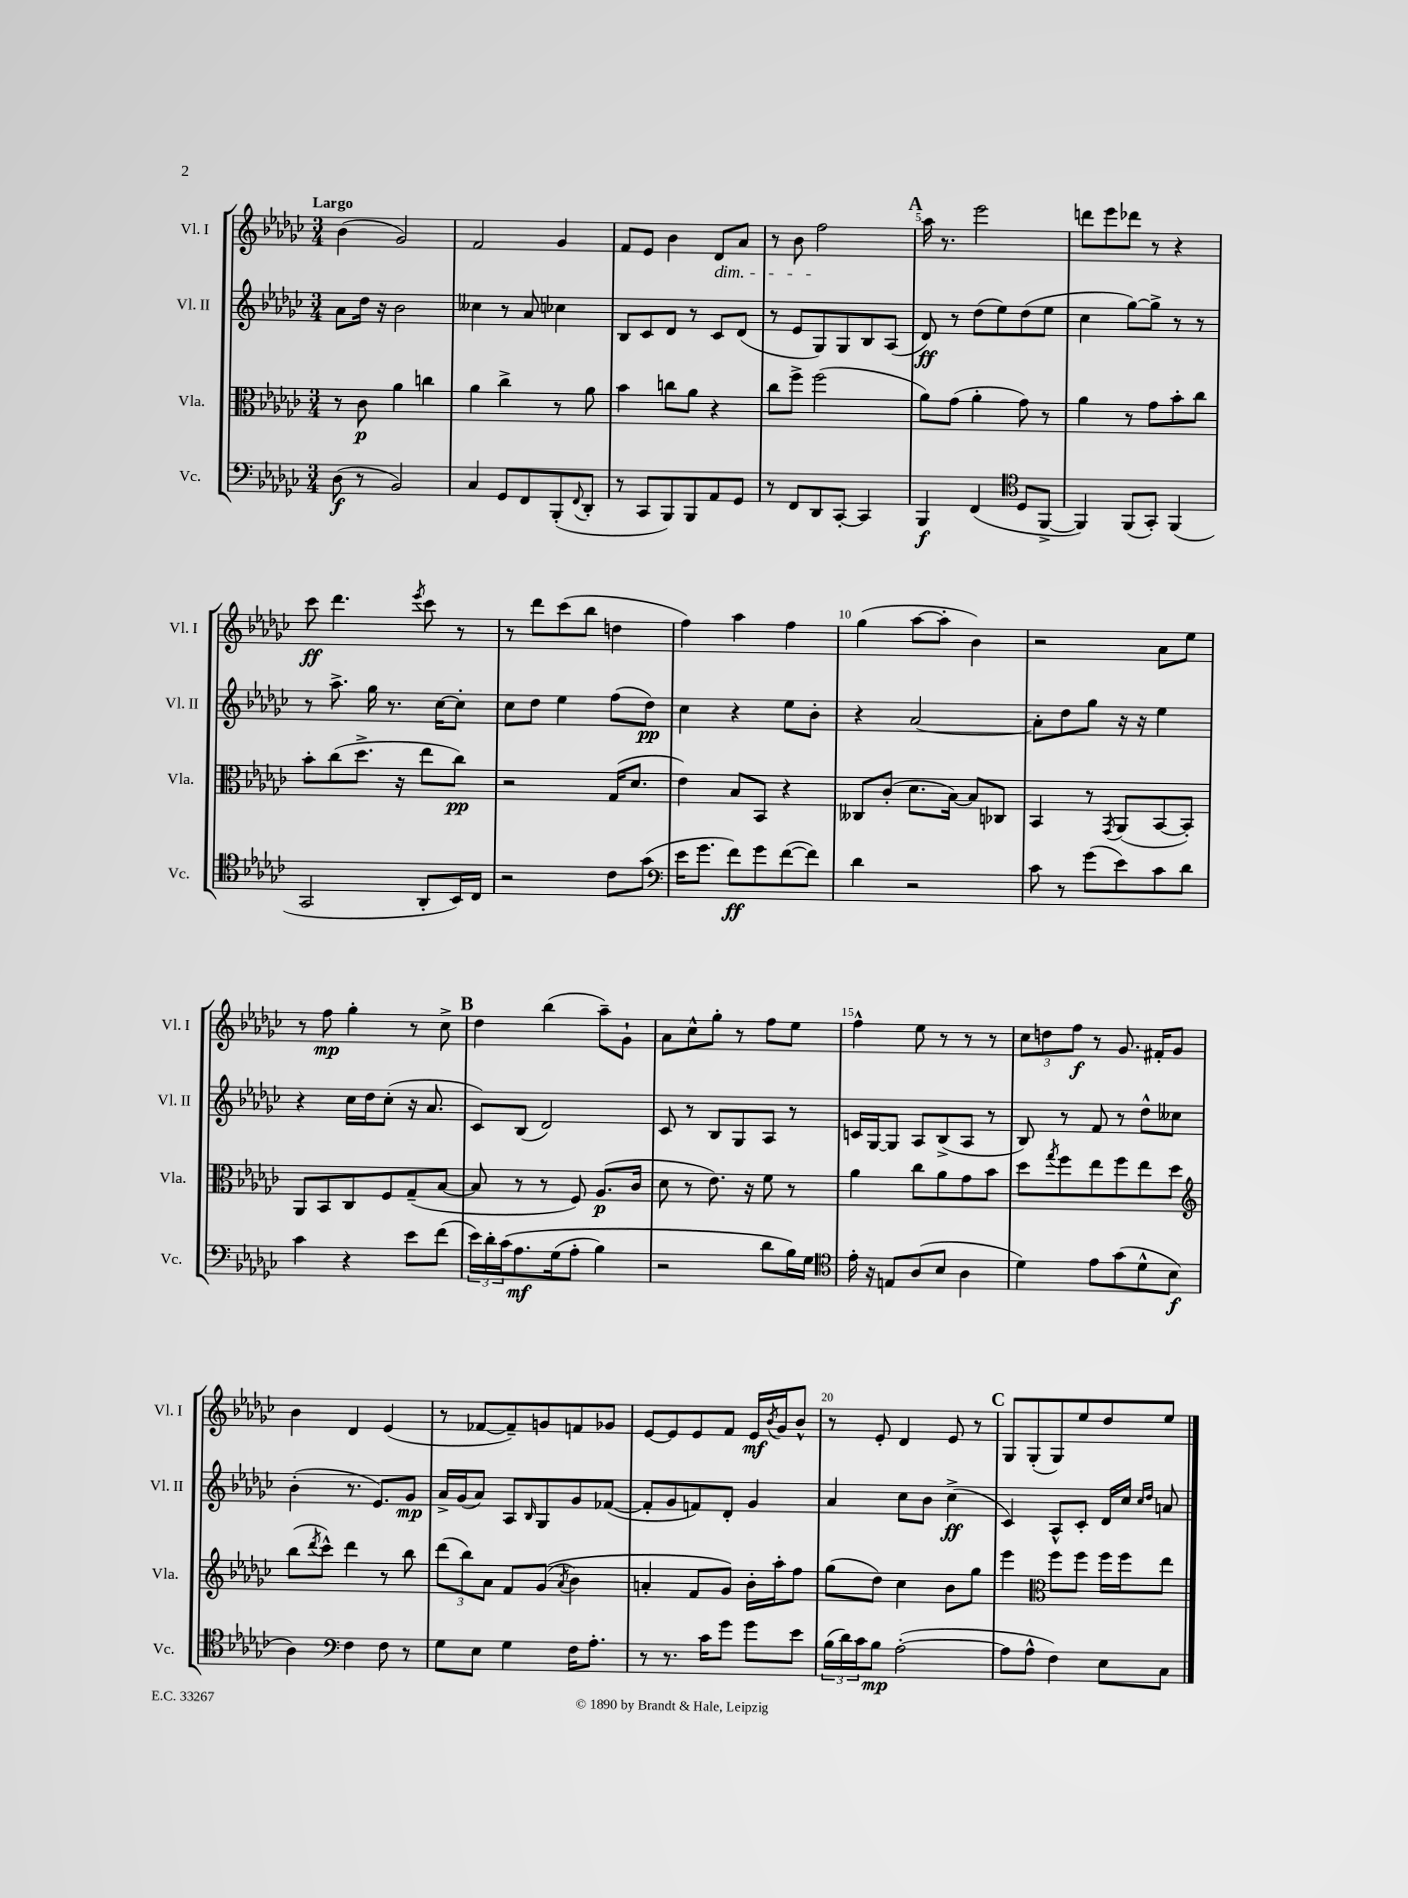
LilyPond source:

<<
\new StaffGroup <<
\new Staff = "s0" \with { instrumentName = "Vl. I" shortInstrumentName = "Vl. I" } {
    \clef treble \key ges \major \numericTimeSignature \time 3/4 \tempo "Largo"
    bes'4( ges'2) |
    f'2 ges'4 |
    f'8 ees'8 bes'4 des'8\dim aes'8 |
    r8 bes'8 f''2\! |
    \mark \markup { \bold "A" } aes''16 r8. ees'''2 |
    d'''8 ees'''8 des'''8 r8 r4 |
    ces'''8\ff des'''4. \acciaccatura { ees'''8 } ces'''8 r8 |
    r8 des'''8 ces'''8( bes''8 d''4 |
    f''4) aes''4 f''4 |
    ges''4( aes''8~ aes''8-. bes'4) |
    r2 aes'8 ees''8 |
    r8 f''8\mp ges''4-. r8 ces''8-> |
    \mark \markup { \bold "B" } des''4 bes''4( aes''8--) ges'8-! |
    aes'8 ces''8-^ ges''8-. r8 f''8 ees''8 |
    f''4-^ ees''8 r8 r8 r8 |
    \tuplet 3/2 { ces''8 d''8 f''8\f } r8 ges'8. fis'16-. ges'8 |
    bes'4 des'4 ees'4( |
    r8 fes'8~ fes'8--) g'8 f'8 ges'8 |
    ees'8~ ees'8 ees'8 f'8 ees'16\mf \acciaccatura { bes'8 } ges'16 bes'8-^ |
    r8 ees'8-. des'4 ees'8 r8 |
    \mark \markup { \bold "C" } ges8 ges8-.( ges8) ees''8 des''8 ees''8 \bar "|." |
}
\new Staff = "s1" \with { instrumentName = "Vl. II" shortInstrumentName = "Vl. II" } {
    \clef treble \key ges \major \numericTimeSignature \time 3/4
    aes'8 des''16 r16 bes'2 |
    ceses''4 r8 aes'8 ces''4 |
    bes8 ces'8 des'8 r8 ces'8 des'8( |
    r8 ees'8 ges8) ges8 bes8 aes8( |
    \mark \markup { \bold "A" } des'8\ff) r8 des''8( ees''8) des''8( ees''8 |
    ces''4 ges''8~) ges''8-> r8 r8 |
    r8 aes''8.-> ges''16 r8. ces''16~ ces''8-. |
    ces''8 des''8 ees''4 f''8( des''8\pp) |
    ces''4 r4 ees''8 bes'8-. |
    r4 aes'2~ |
    aes'8-. des''8 ges''8 r16 r16 ees''4 |
    r4 ces''16 des''16 ces''8-.( r16 aes'8. |
    \mark \markup { \bold "B" } ces'8) bes8( des'2) |
    ces'8 r8 bes8 ges8 aes8 r8 |
    c'16 ges16~ ges8 aes8 bes8->( aes8 r8 |
    bes8) r8 f'8 r8 des''8-^ ceses''8 |
    bes'4-.( r8. ees'8.) ges'8\mp |
    aes'16-> ges'16( aes'8) aes8 \grace { bes16 } ges8 ges'8 fes'8~( |
    fes'8-. ges'8 f'8) des'8-. ges'4 |
    aes'4 ces''8 bes'8 ces''4->\ff( |
    \mark \markup { \bold "C" } ces'4) aes8-^ ces'8-. des'16 ces''16 \grace { ces''16 des''16 } a'8 \bar "|." |
}
\new Staff = "s2" \with { instrumentName = "Vla." shortInstrumentName = "Vla." } {
    \clef alto \key ges \major \numericTimeSignature \time 3/4
    r8 ces'8\p aes'4 c''4 |
    aes'4 ces''4-> r8 aes'8 |
    bes'4 c''8 aes'8 r4 |
    ces''8 f''8-> f''2( |
    \mark \markup { \bold "A" } aes'8) ges'8( aes'4-. ges'8) r8 |
    aes'4 r8 ges'8 bes'8-. ces''8 |
    bes'8-. ces''8( des''8.-> r16 ees''8 ces''8\pp) |
    r2 ges16( des'8. |
    ees'4) bes8 bes,8 r4 |
    ceses8 ces'8-.( des'8. bes16~) bes8 ces8 |
    bes,4 r8 \acciaccatura { ges,8 } aes,8( bes,8~ bes,8-.) |
    aes,8 bes,8 ces8 f8 ges8--( bes8~ |
    \mark \markup { \bold "B" } bes8 r8 r8 f8) aes8.\p( ces'16 |
    des'8 r8 ees'8.) r16 f'8 r8 |
    aes'4 ces''8 aes'8 ges'8 bes'8 |
    des''8 \acciaccatura { ges''8 } f''8 ees''8 f''8 ees''8 des''8 |
    \clef treble bes''8( \acciaccatura { des'''8 } ces'''8-^) des'''4 r8 bes''8 |
    \tuplet 3/2 { des'''8( bes''8) aes'8 } f'8 ges'8(\( \acciaccatura { aes'8 } bes'4) |
    a'4-. f'8 ges'8\) bes'16-. aes''16-. f''8 |
    ges''8( des''8) ces''4 bes'8 ges''8 |
    \mark \markup { \bold "C" } ees'''4 \clef alto f''8 f''8 f''16 f''16 ees''8 \bar "|." |
}
\new Staff = "s3" \with { instrumentName = "Vc." shortInstrumentName = "Vc." } {
    \clef bass \key ges \major \numericTimeSignature \time 3/4
    des8\f( r8 bes,2) |
    ces4 ges,8 f,8 bes,,8-.( \appoggiatura { f,8 } des,8-. |
    r8 ces,8 bes,,8) bes,,8 aes,8 ges,8 |
    r8 f,8 des,8 ces,8~-. ces,4 |
    \mark \markup { \bold "A" } bes,,4\f f,4( \clef tenor des8 f,8~-> |
    f,4) f,8( ges,8-.) f,4( |
    ges,2 aes,8-. bes,16) ces16 |
    r2 ces'8 ges'8( |
    \clef bass ees'16 ges'8. f'8\ff) ges'8 f'8~( f'8) |
    des'4 r2 |
    ces'8 r8 ges'8( ees'8) ces'8 des'8 |
    ces'4 r4 ees'8 f'8( |
    \mark \markup { \bold "B" } \tuplet 3/2 { ees'16) des'16-. ces'16\( } aes8.\mf ges16( aes8-. bes4) |
    r2 des'8 bes16\) ges16 |
    \clef tenor ees'16-. r16 e8 aes8( bes8 aes4 |
    des'4) ees'8 ges'8( des'8-^ bes8\f |
    aes4) \clef bass f4 f8 r8 |
    ges8 ees8 ges4 f16 aes8.-. |
    r8 r8. ces'16 ges'8 ges'8 ees'8 |
    \tuplet 3/2 { bes16( des'16) ces'16 } bes8\mp aes2~-.( |
    \mark \markup { \bold "C" } aes8 aes8-^ f4) ees8 ces8 \bar "|." |
}
>>
>>
\layout { \context { \Score \override BarNumber.break-visibility = ##(#f #t #t) barNumberVisibility = #(every-nth-bar-number-visible 5) } }
